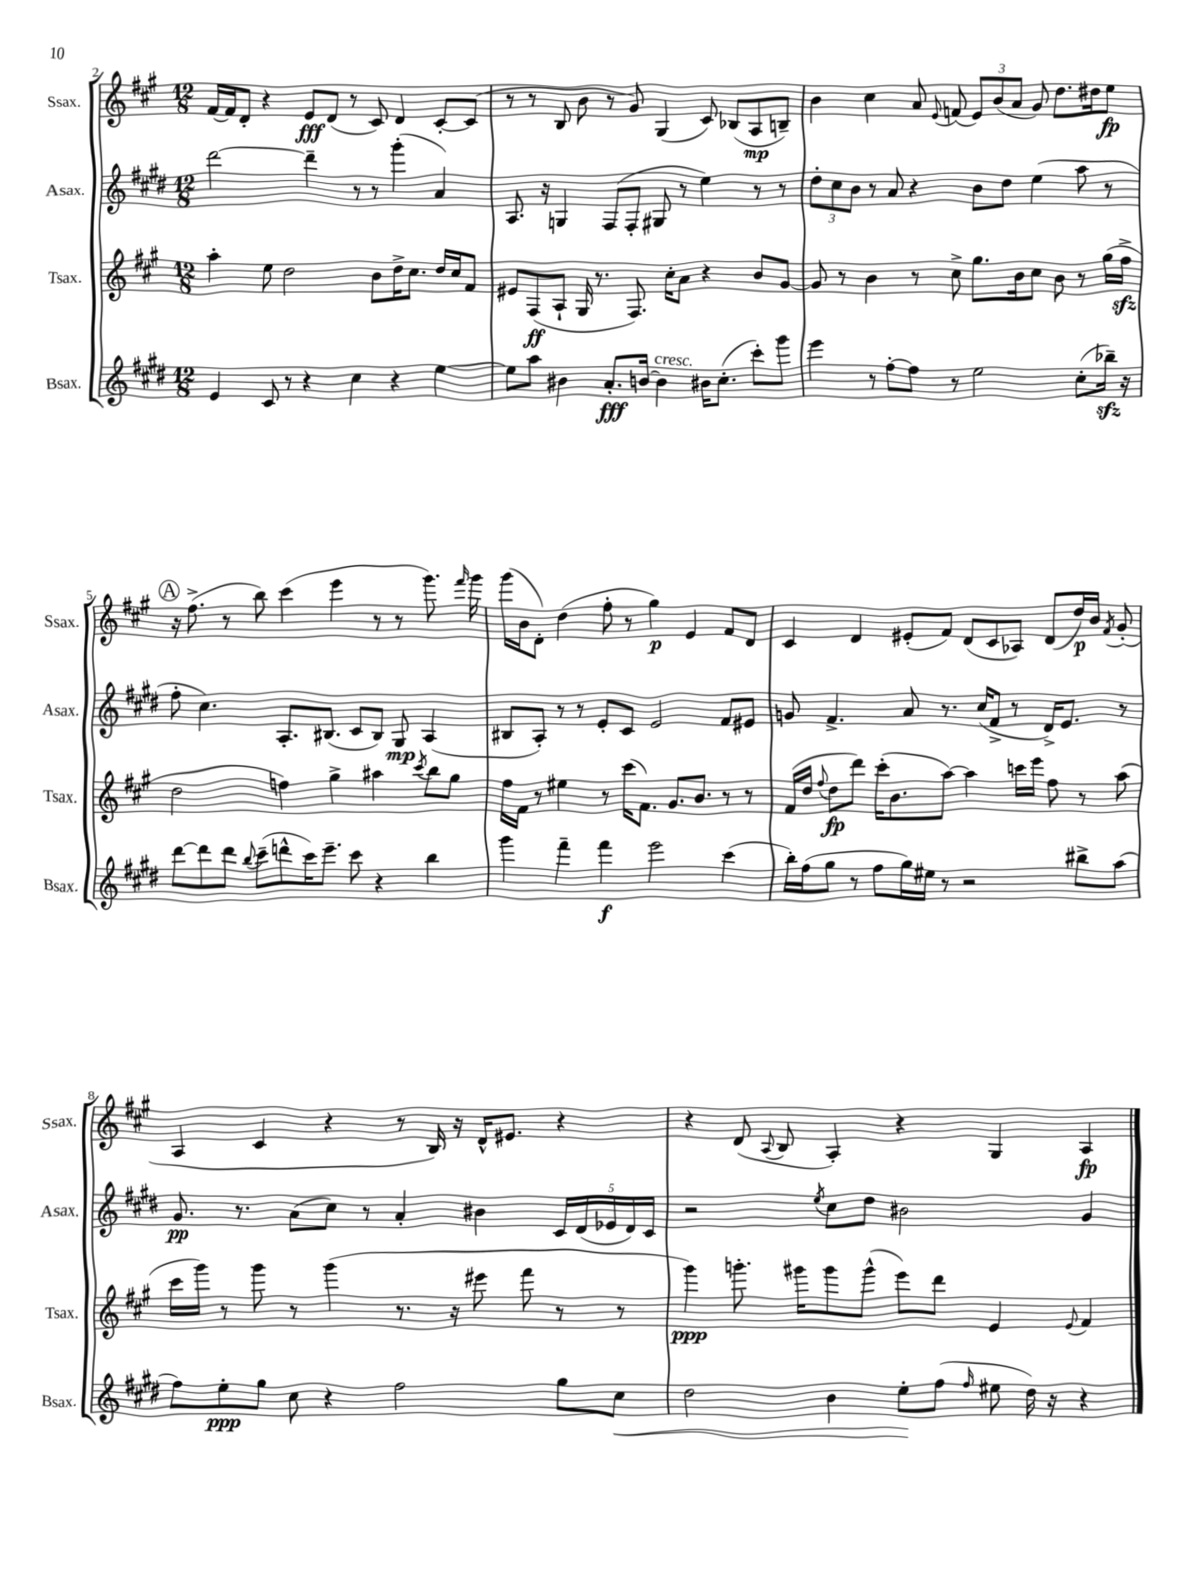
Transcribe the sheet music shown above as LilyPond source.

<<
\new StaffGroup <<
\new Staff = "s0" \with { instrumentName = "Ssax." shortInstrumentName = "Ssax." } {
    \clef treble \key a \major \numericTimeSignature \time 12/8
    \autoBeamOff fis'16[~ fis'16 d'8]-. r4 e'8[\fff d'8]( r8 cis'8) d'4 cis'8[~-. cis'8]( |
    r8 r8 b8 b'8 r8 gis'8) gis4( cis'8) bes8[( a8\mp b8]--) |
    b'4 cis''4 a'8 \appoggiatura { e'8 } f'8( \tuplet 3/2 { e'8[) b'8( a'8] } gis'8) d''8.[ dis''16 e''8]\fp |
    \mark \markup { \circle "A" } r16 fis''8.->( r8 b''8) cis'''4( e'''4 r8 r8 gis'''8.) \grace { fis'''16 } gis'''16 |
    gis'''16[( b'16 d'8]-.) d''4( fis''8-. r8 gis''4\p) e'4 fis'8[ d'8] |
    cis'4 d'4 eis'8[-.( fis'8]) d'8[( cis'8 aes8]) d'8[( d''16\p) b'16] \acciaccatura { fis'8 } gis'8-.( |
    a4 cis'4 r4 r8 b16) r16 d'16[-^ eis'8.] r4 |
    r4 d'8( \appoggiatura { a8 } b8 a4-.) r4 gis4 a4\fp \bar "|." |
}
\new Staff = "s1" \with { instrumentName = "Asax." shortInstrumentName = "Asax." } {
    \clef treble \key e \major \numericTimeSignature \time 12/8
    \autoBeamOff dis'''2~ dis'''4-- r8 r8 gis'''4-.( a'4) |
    a8. r16 g4 fis8[( fis8]-. gis8 r8 e''4) r8 r8 |
    \tuplet 3/2 { dis''8[-. cis''8 b'8] } r8 a'8 r4 b'8[ dis''8] e''4( a''8 r8 |
    \mark \markup { \circle "A" } fis''8-. cis''4.) a8.[-. bis8.]( cis'8[ bis8]) gis8\mp a4( |
    bis8[ a8]-.) r8 r8 e'8[-. cis'8] e'2 fis'8[ eis'8] |
    g'8 fis'4.-> a'8 r8. cis''16[( fis'8]-> r8 dis'16[->) e'8.] r8 |
    gis'8.\pp r8. a'8[( cis''8]) r8 a'4-. bis'4 \tuplet 5/4 { cis'16[ dis'16( ees'16 dis'16) cis'16] } |
    r2 \acciaccatura { e''8 } cis''8[ dis''8] bis'2 gis'4 \bar "|." |
}
\new Staff = "s2" \with { instrumentName = "Tsax." shortInstrumentName = "Tsax." } {
    \clef treble \key a \major \numericTimeSignature \time 12/8
    \autoBeamOff a''4-. e''8 d''2 b'8[ d''16-> cis''8.] d''16[ cis''16 fis'8] |
    eis'8[ fis8\ff( a8]-! gis16 r8. fis8.) cis''16[-. a'8] r4 b'8[ gis'8]~ |
    gis'8 r8 b'4 r8 cis''8-> gis''8.[ b'16 cis''8] b'8 r8 gis''16[( fis''16]->\sfz |
    \mark \markup { \circle "A" } d''2 f''4) gis''4-> ais''4 \acciaccatura { cis'''8 } b''8[ gis''8] |
    fis''16[ fis'16] r8 eis''4 r8 cis'''16[( fis'8.]) gis'8.[ b'8.] r8 r8 |
    fis'16[( d''16] \appoggiatura { fis''8 } d''8[\fp d'''8]) cis'''16[-.( b'8. a''8]~) a''4 c'''16[ e'''16] fis''8 r8 a''8( |
    cis'''16[ gis'''16]) r8 gis'''8 r8 gis'''4( r8. r16 eis'''8 fis'''8 r8 r8 |
    gis'''4\ppp) g'''8.-. gis'''16[ gis'''8 gis'''8]-^( e'''8[) d'''8] e'4 \appoggiatura { e'8 } fis'4 \bar "|." |
}
\new Staff = "s3" \with { instrumentName = "Bsax." shortInstrumentName = "Bsax." } {
    \clef treble \key e \major \numericTimeSignature \time 12/8
    \autoBeamOff e'4 cis'8 r8 r4 cis''4 r4 e''4~ |
    e''8[ a''8] bis'4 a'8.[-.\fff b'16]~ b'4^\markup { \italic "cresc." } bis'16[ cis''8.]-.( cis'''8[-.) gis'''8] |
    e'''4 r8 fis''8[~-. fis''8] r8 e''2 cis''8[-.( bes''16]--\sfz) r16 |
    \mark \markup { \circle "A" } dis'''8[~ dis'''8 dis'''8] \appoggiatura { b''8 } cis'''8[--( d'''8-^ cis'''16) e'''8.]-- cis'''8 r4 b''4 |
    gis'''4 fis'''4-- fis'''4\f e'''2 cis'''4( |
    b''16[-.) fis''16( gis''8] r8 fis''8[ gis''16) eis''16] r8 r2 bis''8[-> a''8]( |
    fis''8[) e''8-.\ppp gis''8] cis''8 r4 fis''2 gis''8[ cis''8]\< |
    dis''2 b'4 e''8[-.\! fis''8]( \grace { fis''16 } eis''8 dis''16) r16 r4 \bar "|." |
}
>>
>>
\layout { \context { \Score currentBarNumber = #2 } }
